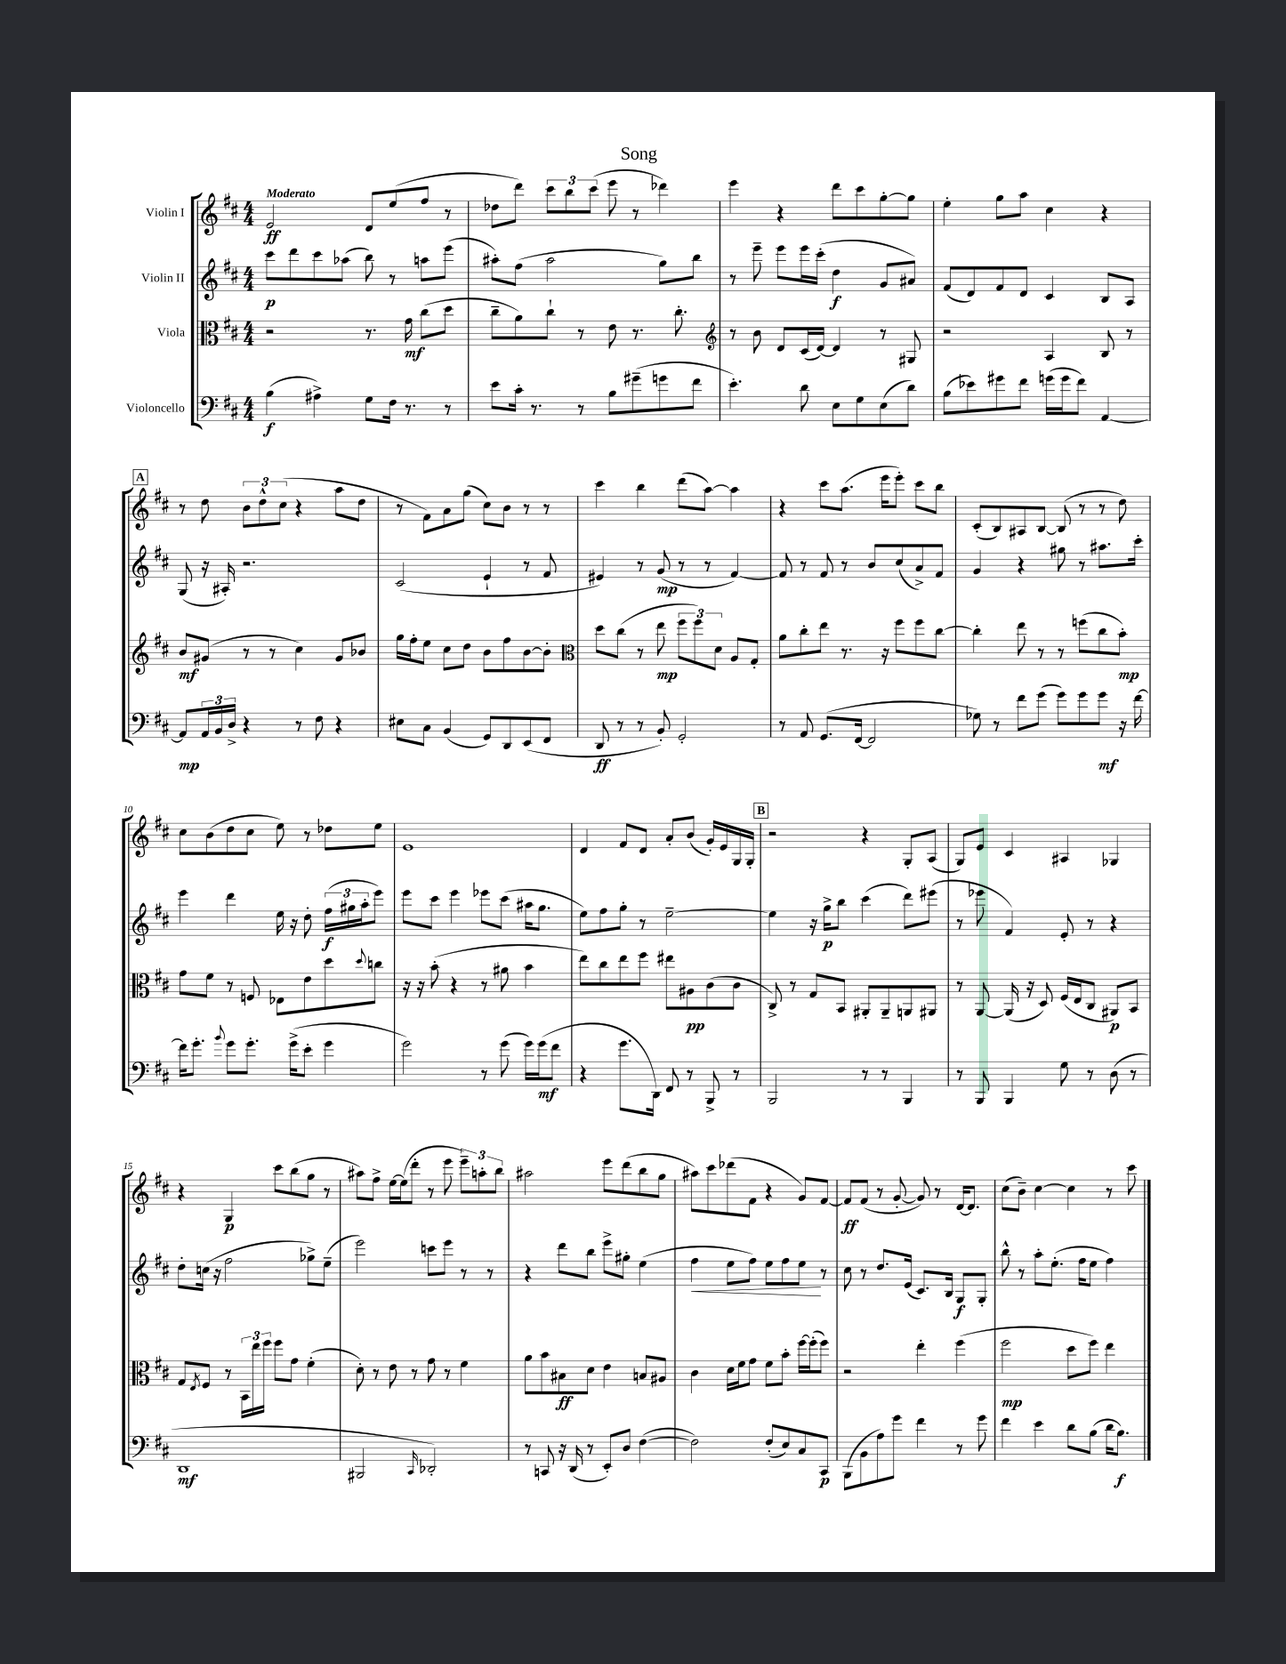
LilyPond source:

\header { title = "Song" }
<<
\new StaffGroup <<
\new Staff = "s0" \with { instrumentName = "Violin I" } {
    \clef treble \key d \major \numericTimeSignature \time 4/4 \tempo "Moderato"
    e'2\ff d'8 e''8( fis''8 r8 |
    des''8 d'''8) \tuplet 3/2 { cis'''8 b''8 cis'''8( } e'''8 r8 des'''4) |
    e'''4 r4 d'''8 cis'''8 g''8~-. g''8 |
    e''4-. g''8 a''8 cis''4 r4 |
    \mark \markup { \box "A" } r8 d''8 \tuplet 3/2 { b'8 d''8-^ cis''8( } r4 a''8 d''8 |
    r8 fis'8) a'8 g''8( cis''8) b'8 r8 r8 |
    cis'''4 b''4 d'''8( a''8~) a''4 |
    r4 cis'''8 a''8.( e'''16 e'''8-.) cis'''8 b''8 |
    cis'8-.( b8) ais8 b8~ b8( r8 r8 d''8) |
    cis''8 b'8( d''8 cis''8 e''8) r8 des''8 e''8 |
    e'1 |
    d'4 fis'8 d'8 a'8-. b'8( g'16-.) e'16 g16 g16-. |
    \mark \markup { \box "B" } r2 r4 g8-. a8( |
    g8) e'8 cis'4 ais4 ges4 |
    r4 g4\p cis'''8 b''8( g''8 r8 |
    ais''8) fis''8-> e''16~ e''16( d'''8-. r8 e'''8 \tuplet 3/2 { e'''8--) a''8-. b''8 } |
    ais''2 e'''8 d'''8( b''8 g''8 |
    ais''8) cis'''8 des'''8( fis'8 r4 g'8) fis'8~ |
    fis'8\ff fis'8( r8 g'8~-. g'8) r8 d'16~ d'8. |
    cis''8( b'8--) cis''4~ cis''4 r8 cis'''8 \bar "|." |
}
\new Staff = "s1" \with { instrumentName = "Violin II" } {
    \clef treble \key d \major \numericTimeSignature \time 4/4
    cis'''8\p d'''8 cis'''8 aes''8( b''8) r8 a''8 e'''8( |
    ais''8-.) fis''8( ais''2 g''8) b''8 |
    r8 e'''8-- e'''8 e'''16 cis'''16-.( d''4\f g'8 ais'8) |
    fis'8( d'8) fis'8 d'8 cis'4 b8 a8 |
    \mark \markup { \box "A" } g8( r16 ais16-.) r2. |
    cis'2( e'4-! r8 fis'8 |
    eis'4) r8 g'8\mp( r8 r8 fis'4~) |
    fis'8 r8 fis'8 r8 b'8 cis''8( a'8->) fis'8 |
    g'4 r4 gis''8 r8 ais''8. cis'''16-. |
    e'''4 d'''4 e''16 r16 d''8-. \tuplet 3/2 { fis''16\f( gis''16 a''16-. } e'''8) |
    e'''8 cis'''8 e'''4 ees'''8 cis'''8( ais''16 g''8. |
    e''8) fis''8 g''8-. r8 e''2~-- |
    \mark \markup { \box "B" } e''4 r16 g''16->\p b''8 cis'''4( d'''8) eis'''8( |
    r8 ees'''8 fis'4) e'8-. r8 r4 |
    d''8-. c''16( r16 fis''2 ges''8->) e''8--( |
    e'''2) c'''8 e'''8 r8 r8 |
    r4 d'''8 b''8 e'''8-> gis''8-. e''4( |
    fis''4\< e''8 fis''8) e''8 fis''8 e''8\! r8 |
    cis''8 r8 d''8. e'16( cis'8.) b16 g8\f g8-. |
    b''8-^ r8 a''8-. e''8.-.( fis''16 e''8 fis''4) \bar "|." |
}
\new Staff = "s2" \with { instrumentName = "Viola" } {
    \clef alto \key d \major \numericTimeSignature \time 4/4
    r2 r8. g'16\mf cis''8( d''8 |
    cis''8-- a'8) cis''8-! r8 e'8 r8. cis''8.-. |
    \clef treble r8 b'8 d'8 cis'16( d'16~) d'4 r8 gis8 |
    r2 a4 b8 r8 |
    \mark \markup { \box "A" } b'8\mf gis'8( r8 r8 cis''4) gis'8 bes'8 |
    g''16 fis''16-. e''8 cis''8 d''8 b'8 fis''8 b'8~ b'8-. |
    \clef alto d''8 cis''8( r8 e''8\mp \tuplet 3/2 { fis''8 fis''8) d'8 } a8 g8-. |
    a'8 cis''8-. e''8 r8. r16 fis''8 fis''8 cis''8~ |
    cis''4-. e''8 r8 r8 f''8( cis''8 b'8-.\mp) |
    g'8 fis'8 r8 f8 ees8 e'8 d''8 \appoggiatura { d''8 } c''8 |
    r16 r16 b'8-.( r4 r8 ais'8 b'4 |
    e''8) cis''8 e''8 fis''8 eis''8 ais8\pp cis'8( cis'8 |
    \mark \markup { \box "B" } cis8->) r8 g8 b,8 ais,8-. ais,8-- a,8 ais,8 |
    r8 a,8~ a,16( r16 d8) fis16( e16 cis8 ais,8\p) b,8 |
    g8 \acciaccatura { e8 } fis8 r8 \tuplet 3/2 { b,16 e''16 fis''16 } fis''8 g'8 fis'4-.( |
    d'8-.) r8 e'8 r8 g'8 r8 fis'4 |
    a'8 b'8 bis8\ff d'8 e'4 b8 ais8 |
    cis'4 d'16 fis'16 g'8 fis'8 b'8-. fis''16~ fis''16-.( fis''8) |
    r2 e''4-. fis''4( |
    fis''2\mp d''8 fis''8) e''4 \bar "|." |
}
\new Staff = "s3" \with { instrumentName = "Violoncello" } {
    \clef bass \key d \major \numericTimeSignature \time 4/4
    b4\f( ais4->) g8 fis16 r8. r8 |
    e'8 cis'16-. r8. r8 b8 gis'8--( g'8 fis'8 |
    e'4.-.) d'8 e8 g8 e8( d'8) |
    b8( ees'8) gis'8 fis'8 g'16( g'16 fis'8) a,4~ |
    \mark \markup { \box "A" } a,8\mp \tuplet 3/2 { a,16 b,16 d16-> } r4 r8 fis8 r4 |
    eis8 cis8 b,4( g,8) d,8 e,8( fis,8 |
    d,8\ff r8 r8 b,8-.) g,2-. |
    r8 a,8 g,8.( fis,16~ fis,2 |
    ges8) r8 fis'8 g'8( g'8) g'8 g'8\mf r16 fis'16~ |
    fis'16 g'8.-. \appoggiatura { b'8 } g'8 g'8.-. g'16->( e'8-. g'4 |
    g'2) r8 g'8( g'16) g'16\mf( fis'8 |
    r4 g'8. d,16) fis,8 r8 b,,8-> r8 |
    \mark \markup { \box "B" } b,,2 r8 r8 b,,4 |
    r8 b,,8 b,,4 g8 r8 d8( r8 |
    d,1\mf |
    bis,,2 \grace { cis,16 } des,2-.) |
    r8 c,8 r16 d,16( r8 e,8-.) d8 fis4~( |
    fis2) fis8-.( e8) cis8 cis,8\p |
    b,,8( b,8 a8) g'8 fis'4 r8 g'8 |
    fis'4 e'4 d'8 b8( d'16 b8.\f) \bar "|." |
}
>>
>>
